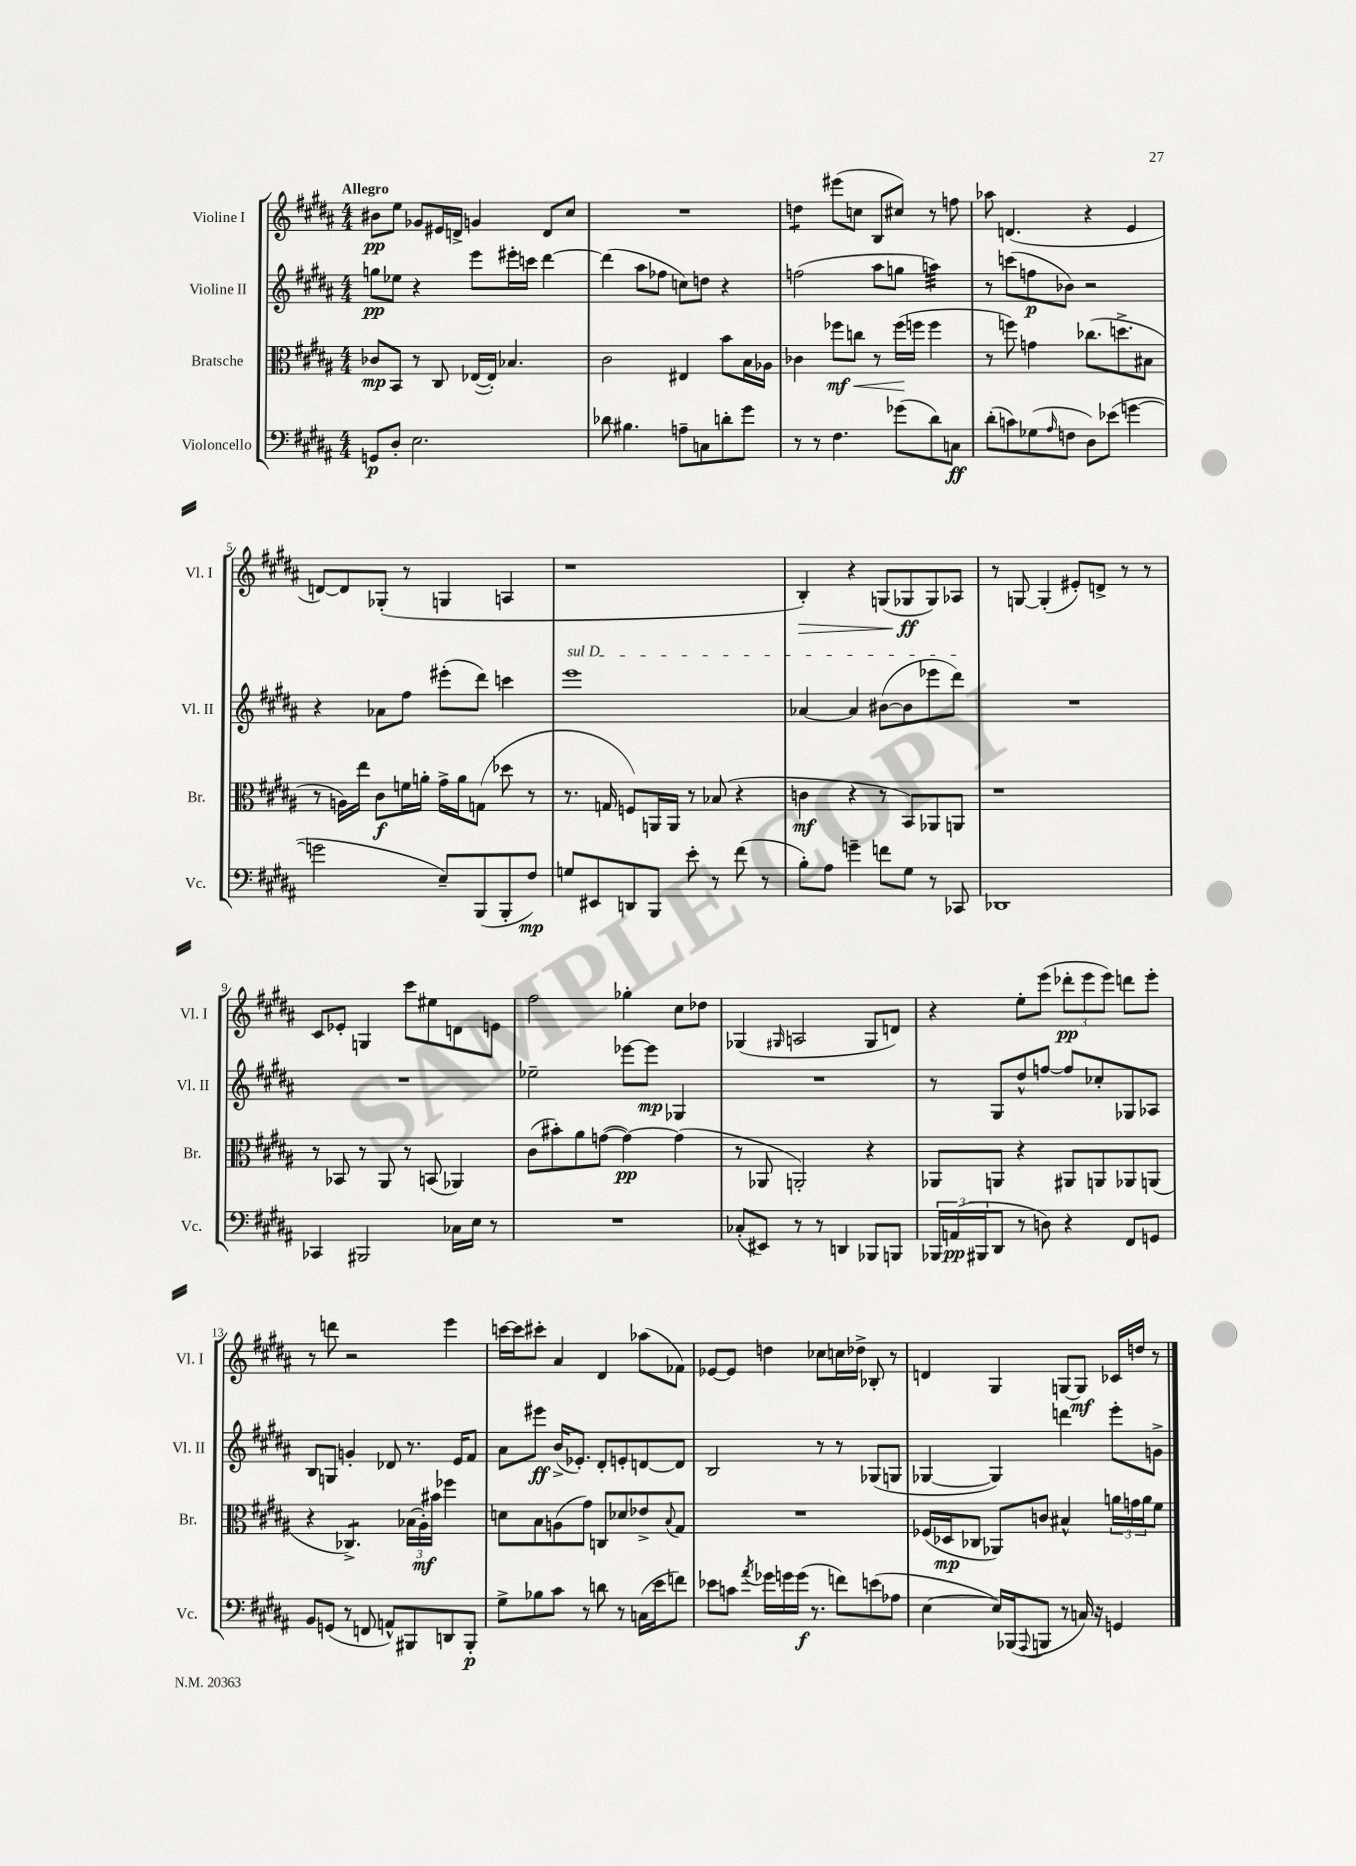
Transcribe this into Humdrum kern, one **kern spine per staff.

**kern	**kern	**kern	**kern
*staff4	*staff3	*staff2	*staff1
*clefF4	*clefC3	*clefG2	*clefG2
*k[f#c#g#d#a#]	*k[f#c#g#d#a#]	*k[f#c#g#d#a#]	*k[f#c#g#d#a#]
*M4/4	*M4/4	*M4/4	*M4/4
8GG/L	8c-/L	8gg\L	8b#\L
8D#'/J	8BB/J	8ee-\J	8ee\J
2.E\	8r	4r	8g-/L
.	8C#/	.	16e#/L
.	.	.	16d^/JJ
.	([16E-/LL	8eee\L	4g/
.	16E-'/]JJ)	.	.
.	4.B-/	16eee#'\L	.
.	.	16ccc\JJ	.
.	.	[4ddd#\	8d/L
.	.	.	8cc#/J
=	=	=	=
8d-\	2c#\	(4ddd#\]	1r
4.B#\	.	.	.
.	.	8aa#\L	.
.	.	8ff-\J	.
8A~\L	4E#/	8cc\L)	.
8C\	.	8dd\J	.
8d'\	8b\L	4r	.
8g#\J	16B\L	.	.
.	16A-\JJ	.	.
=	=	=	=
8r	4c-\	(2ff\	4dd\
8r	.	.	.
4.F#\	8ff-\L	.	(8eee#\L
.	8cc\J	.	8cc\J
.	8r	8aa#\L	8B/L
(8g-\L	(16ff-\LL	8gg\J	8cc#/J)
.	16ff\JJ	.	.
8d#\)	4ff\	4aa\)	8r
8C\J	.	.	8ff\
=	=	=	=
(8d#'\L	8r	8r	8aa-\
8c\)	8ff\)	(8ccc\L	(4.d/
(8G-\	4g\	8ff\	.
16qqA#/	.	.	.
8F\J	.	8b-\J)	.
8D#\L)	(8.cc-\L	2r	4r
(8e-\J	.	.	.
.	8.dd^\	.	.
[4g\	.	.	4e/
.	8B#\J	.	.
=	=	=	=
2g\]	8r	4r	[8d/L)
.	16A\LL)	.	8d/]
.	16ee\JJ	.	.
.	8c#\L	8a-\L	(8G-'/J
.	16f\L	8ff#\J	8r
.	16a'\JJ	.	.
8E~/L)	16g#^\LL	(8eee#'\L	4G/
.	16a\J	.	.
(8BBB/	(8G\J	8ddd#\J)	.
8BBB'/	8dd-\	4ccc\	4A/
8F#/J)	8r	.	.
=	=	=	=
8G/L	8.r	1eee	1r
8EE#/	.	.	.
.	16G/	.	.
8DD/	8F/L)	.	.
8BBB/J	16AA/L	.	.
.	16AA/JJ	.	.
8e'\	8r	.	.
8r	(8B-/	.	.
(8f#\	4r	.	.
8r	.	.	.
=	=	=	=
8B'\L)	4c\	[4a-/	4B'/)
8A#\J	.	.	.
4g~\	4r	4a-/]	4r
8f\L	8r	([8b#\L	(8G/L
8G#\J	8BB/L)	8b#\]	8G-/
8r	8AA-/	8eee-\	8G-/)
8CC-/	8AA/J	8ddd#\J)	8A-/J
=	=	=	=
1DD-	1r	1r	8r
.	.	.	[8G/
.	.	.	(4G'/]
.	.	.	8e#'/L)
.	.	.	8d^/J
.	.	.	8r
.	.	.	8r
=	=	=	=
4CC-/	8r	1r	8c#/L
.	8BB-/	.	8e-'/J
2BBB#/	8r	.	4G/
.	8AA#/	.	.
.	8r	.	8ccc#\L
.	(8BB/	.	8ee#\
16C-\LL	4AA-/)	.	8d\
16E\JJ	.	.	.
8r	.	.	8e\J
=	=	=	=
1r	(8c#\L	2ee-~\	2ff#\
.	8b#'\)	.	.
.	8a#\	.	.
.	([8g\J	.	.
.	4g\_)	[8eee-\L	4gg-'\
.	.	8eee-\]J	.
.	(4g\]	4G-/	8cc#\L
.	.	.	8dd-\J
=	=	=	=
(8C-'/L	8r	1r	(4G-/
8EE#/J)	8AA-/	.	.
.	.	.	16qqG#/
8r	2AA'/)	.	2A/
8r	.	.	.
4DD/	.	.	.
8BBB-/L	4r	.	8G#/L
8BBB/J	.	.	8d/J)
=	=	=	=
24BBB-/LL	8AA-/L	8r	4r
(24AA/	.	.	.
24BBB#/J	.	.	.
8DD#/J	8AA/J	8G#/L	.
8r	4r	8dd#^^/	8ee'\L
8D\)	.	[8ff/J	(8eee\J
4r	8AA#/L	8ff/]L	12ddd-'\L
.	.	.	12eee\
.	8AA/	8cc-'/	.
.	.	.	12eee\J)
8FF#/L	8AA-/	8G-/	8ddd\L
8GG/J	(8AA/J	8A-/J	8eee'\J
=	=	=	=
8BB/L	4r	8B/L	8r
(8GG/J	.	8G/J	8ddd\
8r	4.C-^/)	4g'/	2r
8FF/	.	.	.
8AA^^/L)	.	8d-/	.
8BBB#/	(24B-\LL	8.r	.
.	24A#'\)	.	.
.	24b#\JJ	.	.
8DD/	4ff-\	.	4eee\
.	.	16e/LK	.
8BBB#'/J	.	8f#/J	.
=	=	=	=
8G#^\L	8d\L	8a#\L	[16ccc\LL
.	.	.	16ccc\]J
8B-\	8B\	8eee#\J	8ccc#'\J
8c#\J	(8A\	(16b^/LK	4a#/
.	.	8.e-'/J)	.
8r	8g#\J)	.	.
8d\	8C/L	8d#'/L	4d#/
8r	8d-/	8e'/	.
(16C\LL	8e-^/	[8d/	(8aa-\L
16e\J	.	.	.
.	8qqB/	.	.
8f\J)	8G#/J	8d/]J	8f-\J)
=	=	=	=
8e-\L	1r	2B/	[8e-/L
8c\J	.	.	8e-/]J
8qa#/	.	.	.
16g-\LL	.	.	4dd\
16g\	.	.	.
(16g\JJ	.	.	.
8.r	.	.	.
.	.	8r	8cc-\L
8f\L)	.	8r	16cc\L
.	.	.	16dd-^\JJ
(8e\	.	(8G-/L	8B-'/
8A-\J	.	8G/J	8r
=	=	=	=
[4E\	(16F-/LL	[4G-/	4d/
.	16D-/J	.	.
.	8C-/J	.	.
16E/]LL)	8AA-/L)	4G-/])	4G#/
(16BBB-/J	.	.	.
8qqAAA#/	.	.	.
8BBB/J	8c/J	.	.
8r	4B#^^/	4ddd\	[8G/L
16C/)	.	.	8G/]J
16r	.	.	.
4GG/	24a\LL	8eee'\L	16c-/LL
.	24g\	.	.
.	.	.	16dd/JJ
.	24a\J	.	.
.	8f#\J	8g^\J	8r
==	==	==	==
*-	*-	*-	*-
